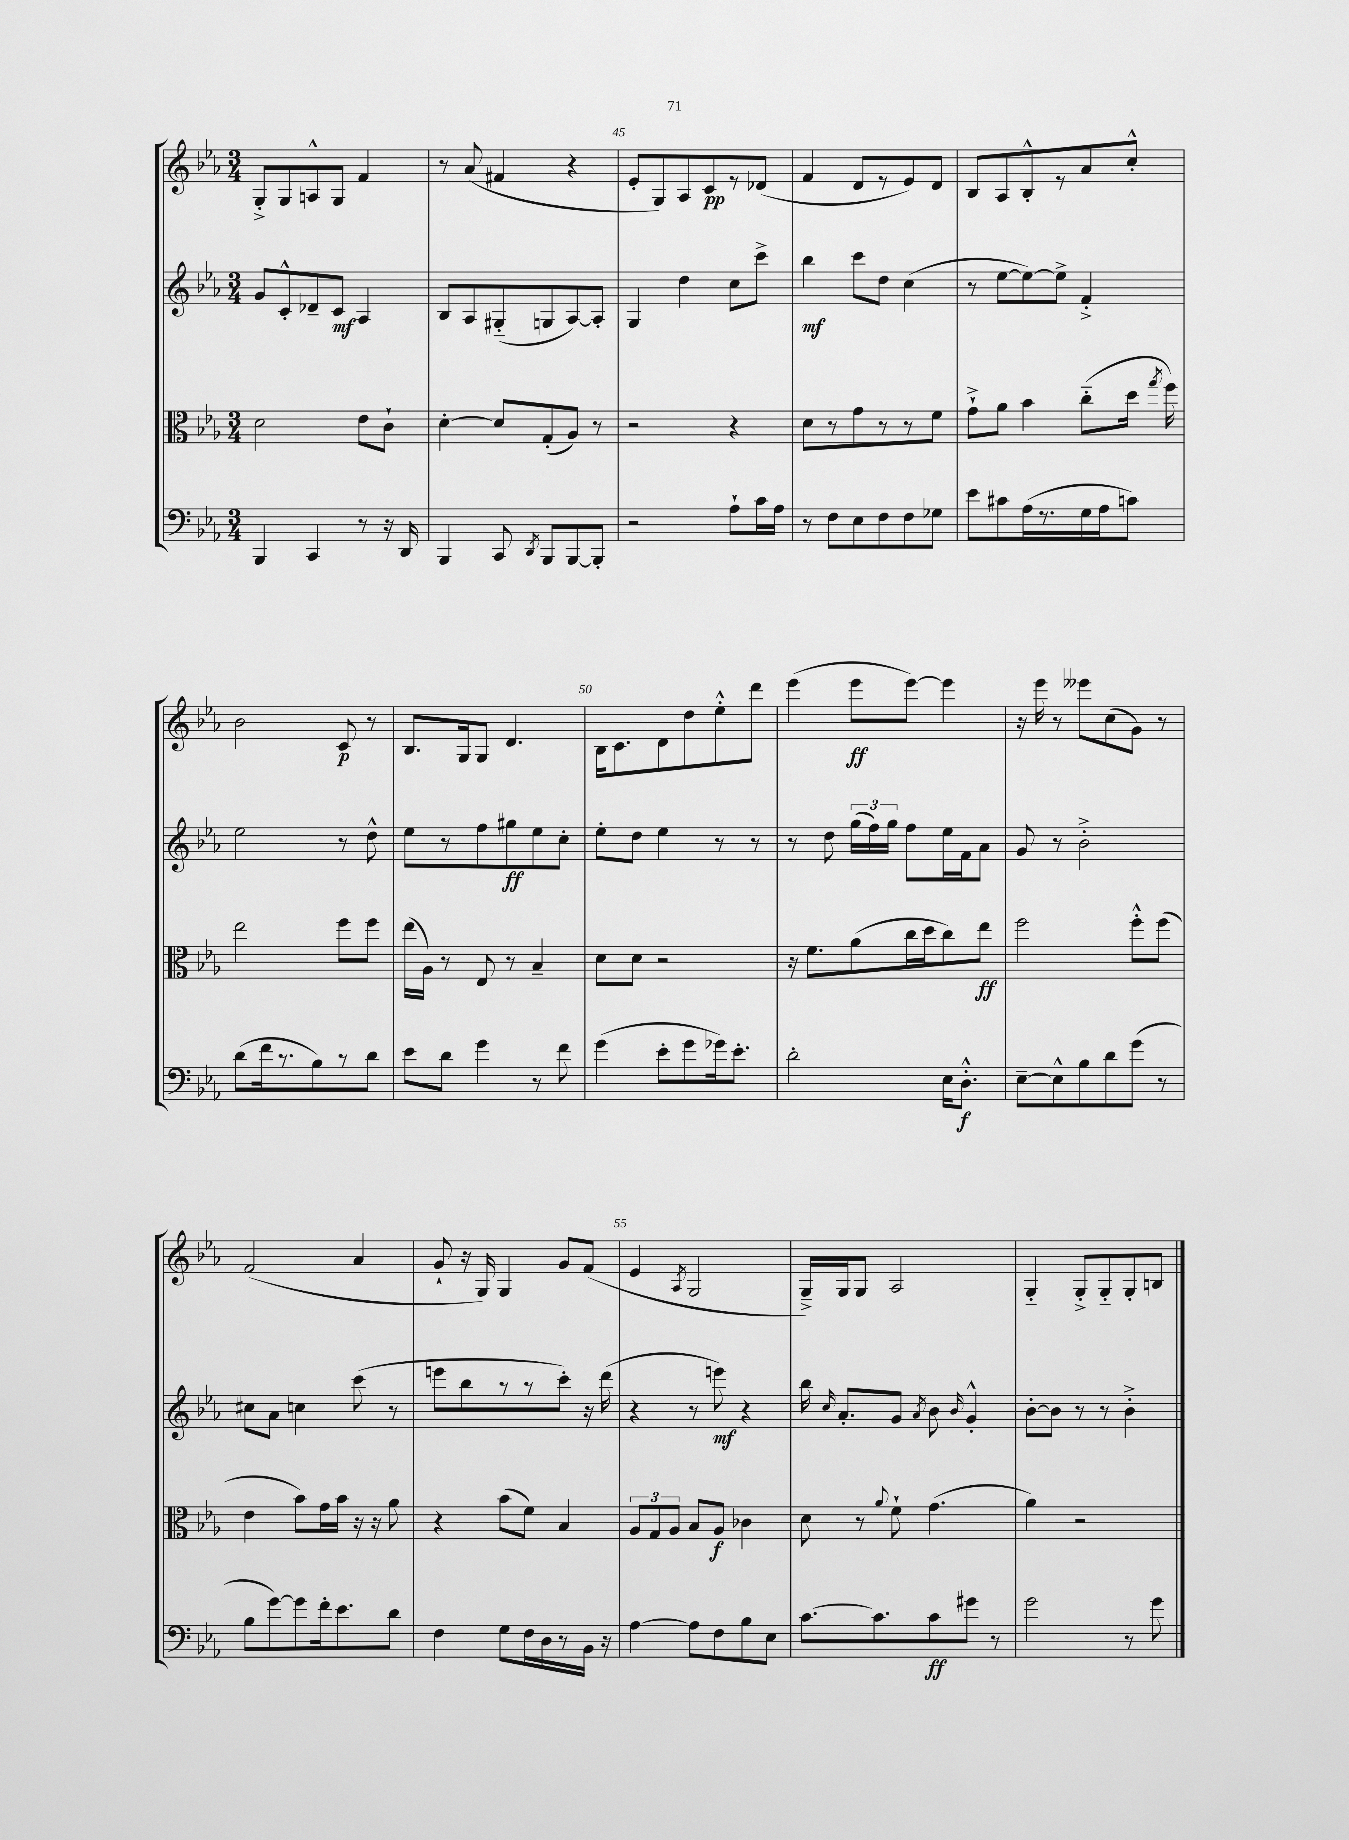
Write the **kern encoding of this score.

**kern	**kern	**kern	**kern
*staff4	*staff3	*staff2	*staff1
*clefF4	*clefC3	*clefG2	*clefG2
*k[b-e-a-]	*k[b-e-a-]	*k[b-e-a-]	*k[b-e-a-]
*M3/4	*M3/4	*M3/4	*M3/4
4BBB-	2d	8g	8G'^
.	.	8c'^^	8G
4CC	.	8d-~	8A^^
.	.	8c	8G
8r	8e-	4A-	4f
16r	8c`	.	.
16DD	.	.	.
=	=	=	=
4BBB-	[4d'	8B-	8r
.	.	8A-	(8a-
8CC	8d]	(8G#'~	4f#
8qDD	.	.	.
8BBB-	(8G'	8G	.
[8BBB-	8A-)	[8A-)	4r
8BBB-']	8r	8A-']	.
=	=	=	=
2r	2r	4G	8e-'
.	.	.	8G)
.	.	4dd	8A-
.	.	.	8c
8A-`	4r	8cc	8r
16c	.	8ccc^	(8d-
16A-	.	.	.
=	=	=	=
8r	8d	4bb-	4f
8F	8r	.	.
8E-	8g	8ccc	8d
8F	8r	8dd	8r
8F	8r	(4cc	8e-)
8G-	8f	.	8d
=	=	=	=
8e-	8g`^	8r	8B-
8c#	8a-	[8ee-	8A-
(16A-	4b-	8ee-_)	8B-'^^
8.r	.	.	.
.	.	8ee-^]	8r
16G	(8cc'~	4f'^	8a-
16A-	.	.	.
8c)	16dd	.	8cc'^^
.	8qgg	.	.
.	16ff)	.	.
=	=	=	=
(8d	2ee-	2ee-	2b-
16f	.	.	.
8.r	.	.	.
8B-)	.	.	.
8r	8ff	8r	8c
8d	8ff	8dd^^	8r
=	=	=	=
8e-	(16ee-	8ee-	8.B-
.	16A-)	.	.
8d	8r	8r	.
.	.	.	16G
4g	8E-	8ff	8G
.	8r	8gg#	4.d
8r	4B-~	8ee-	.
8f	.	8cc'	.
=	=	=	=
(4g	8d	8ee-'	16B-
.	.	.	8.c
.	8d	8dd	.
8e-'	2r	4ee-	8d
8g	.	.	8dd
16g-)	.	8r	8ee-'^^
8.e-'	.	.	.
.	.	8r	8ddd
=	=	=	=
2d'	16r	8r	(4eee-
.	8.f	.	.
.	.	8dd	.
.	(8a-	(24gg	8eee-
.	.	24ff)	.
.	.	24gg	.
.	16cc	8ff	[8eee-)
.	16dd	.	.
16E-	8cc)	16ee-	4eee-]
8.D'^^	.	16f	.
.	8ee-	8a-	.
=	=	=	=
[8E-~	2ff	8g	16r
.	.	.	16eee-
8E-^^]	.	8r	8r
8B-	.	2b-'^	8eee--
8d	.	.	(8cc
(8g	8ff'^^	.	8g)
8r	(8ff	.	8r
=	=	=	=
8B-	4e-	8cc#	(2f
[8g)	.	8a-	.
8g]	8b-)	4cc	.
16f'	16g	.	.
8.e-	16b-	.	.
.	16r	(8ccc	4a-
.	16r	.	.
8d	8a-	8r	.
=	=	=	=
4F	4r	8eee	8g`
.	.	8bb-	16r
.	.	.	16G)
8G	(8b-	8r	4G
16F	8f)	8r	.
16D	.	.	.
8r	4B-	8ccc')	8g
16BB-	.	16r	(8f
16r	.	(16ddd	.
=	=	=	=
[4A-	12A-	4r	4e-
.	12G	.	.
.	12A-	.	.
.	.	.	8qA-
8A-]	8B-	8r	2G
8F	8A-	8eee)	.
8B-	4c-	4r	.
8E-	.	.	.
=	=	=	=
[8.c	8d	16bb-	16G~^)
.	.	16qqcc	.
.	.	8.a-'	16G
.	8r	.	8G
8.c]	.	.	.
.	8qqa-	.	.
.	8f`	8g	2A-
.	.	8qa-	.
8c	(4.g	8b-	.
.	.	16qqb-	.
8g#	.	4g'^^	.
8r	.	.	.
=	=	=	=
2g	4a-)	[8b-'	4G'~
.	.	8b-]	.
.	2r	8r	8G'^
.	.	8r	8G'~
8r	.	4b-'^	8G'
8g	.	.	8B
==	==	==	==
*-	*-	*-	*-
